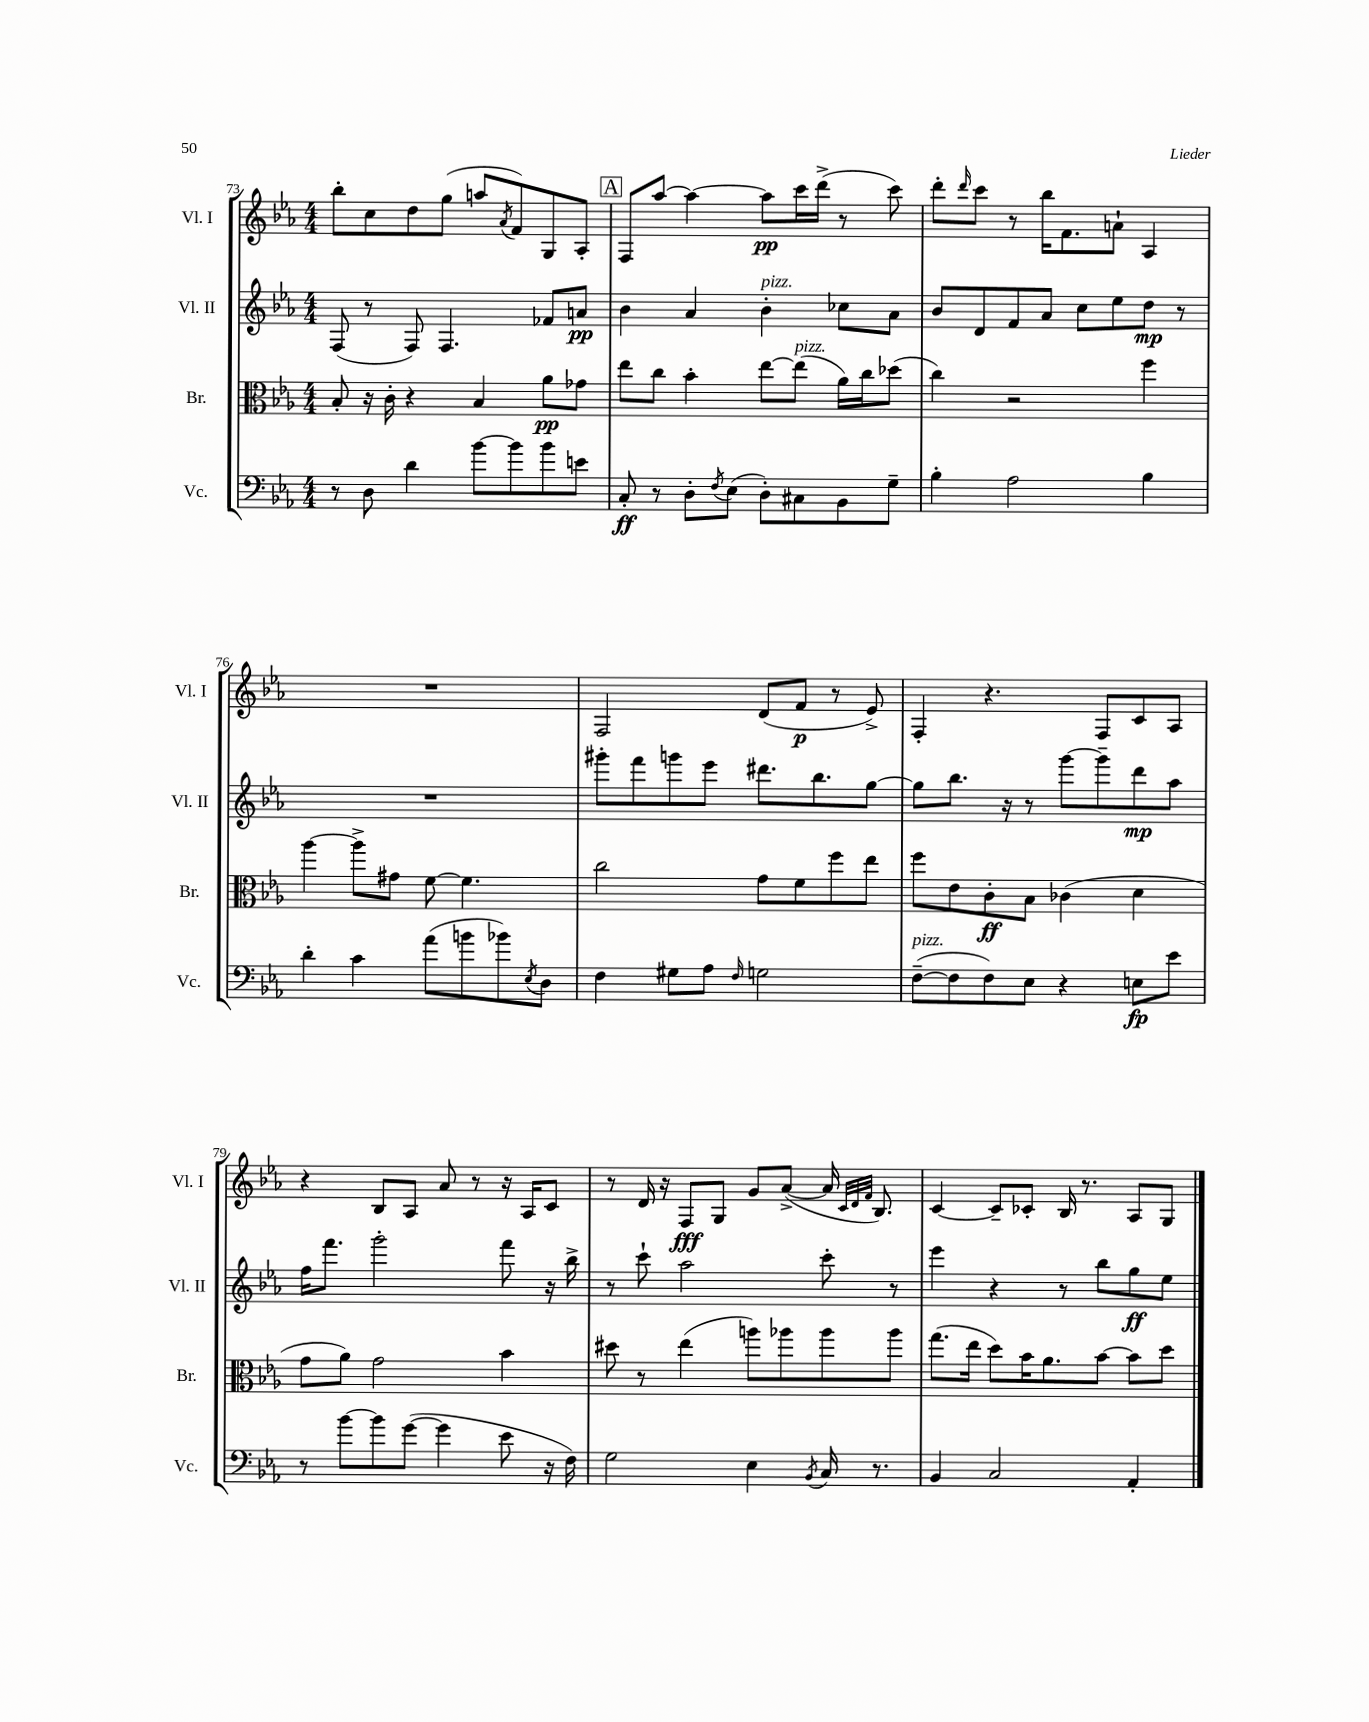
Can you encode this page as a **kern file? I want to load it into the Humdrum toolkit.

**kern	**kern	**kern	**kern
*staff4	*staff3	*staff2	*staff1
*clefF4	*clefC3	*clefG2	*clefG2
*k[b-e-a-]	*k[b-e-a-]	*k[b-e-a-]	*k[b-e-a-]
*M4/4	*M4/4	*M4/4	*M4/4
8r	8B-'	(8F	8bb-'
8D	16r	8r	8cc
.	16c'	.	.
4d	4r	8F)	8dd
.	.	4.F	(8gg
[8b-	4B-	.	8aa
.	.	.	8qa-
8b-]	.	.	8f)
8b-	8a-	8f-	8G
8e	8g-	8a	8A-'
=	=	=	=
8C'	8ee-	4b-	8F
8r	8cc	.	[8aa-
8D'	4b-'	4a-	4aa-_
8qF	.	.	.
(8E-	.	.	.
8D')	[8ee-	4b-'	8aa-]
8C#	(8ee-]	.	16ccc
.	.	.	(16ddd^
8BB-	16a-)	8cc-	8r
.	16cc	.	.
8G~	(8dd-	8a-	8ccc)
=	=	=	=
4B-'	4cc)	8b-	8ddd'
.	.	.	16qqddd
.	.	8d	8ccc
2A-	2r	8f	8r
.	.	8a-	16bb-
.	.	.	8.f
.	.	8cc	.
.	.	8ee-	8a`
4B-	4ff	8dd	4A-
.	.	8r	.
=	=	=	=
4d'	[4aa-	1r	1r
4c	8aa-^]	.	.
.	8g#	.	.
(8a-	[8f	.	.
8b	4.f]	.	.
8b-)	.	.	.
8qE-	.	.	.
8D	.	.	.
=	=	=	=
4F	2cc	8ggg#'	2F
.	.	8fff	.
8G#	.	8ggg	.
8A-	.	8eee-	.
16qqF	.	.	.
2G	8g	8.ddd#	(8d
.	8f	.	8f
.	.	8.bb-	.
.	8ff	.	8r
.	8ee-	[8gg	8e-^)
=	=	=	=
([8F~	8ff	8gg]	4F'
8F]	8e-	8.bb-	.
8F)	8c'	.	4.r
.	.	16r	.
8E-	8B-	8r	.
4r	(4c-	[8ggg	.
.	.	8ggg~]	8F
8E	4d	8ddd	8c
8e-	.	8aa-	8A-
=	=	=	=
8r	8g	16ff	4r
.	.	8.fff	.
[8b-	8a-)	.	.
8b-]	2g	2ggg'	8B-
([8g	.	.	8A-
4g]	.	.	8a-
.	.	.	8r
8e-	4b-	8fff	16r
.	.	.	16A-
16r	.	16r	8c
16F)	.	16bb-^	.
=	=	=	=
2G	8dd#	8r	8r
.	8r	8ccc`	16d
.	.	.	16r
.	(4ee-	2aa-	8F
.	.	.	8G
4E-	8aa)	.	8g
.	8aa-	.	([8a-^
8qBB-	.	.	.
16C	8aa-	8ccc'	16a-]
.	.	.	32qqc
.	.	.	32qqd
.	.	.	32qqf
8.r	.	.	8.B-)
.	8aa-	8r	.
=	=	=	=
4BB-	(8.gg	4eee-	[4c
.	16ee-	.	.
2C	8dd)	4r	8c~]
.	16b-	.	8c-'
.	8.a-	.	.
.	.	8r	16B-
.	.	.	8.r
.	[8b-	8bb-	.
4AA-'	8b-]	8gg	8A-
.	8dd	8ee-	8G
==	==	==	==
*-	*-	*-	*-
